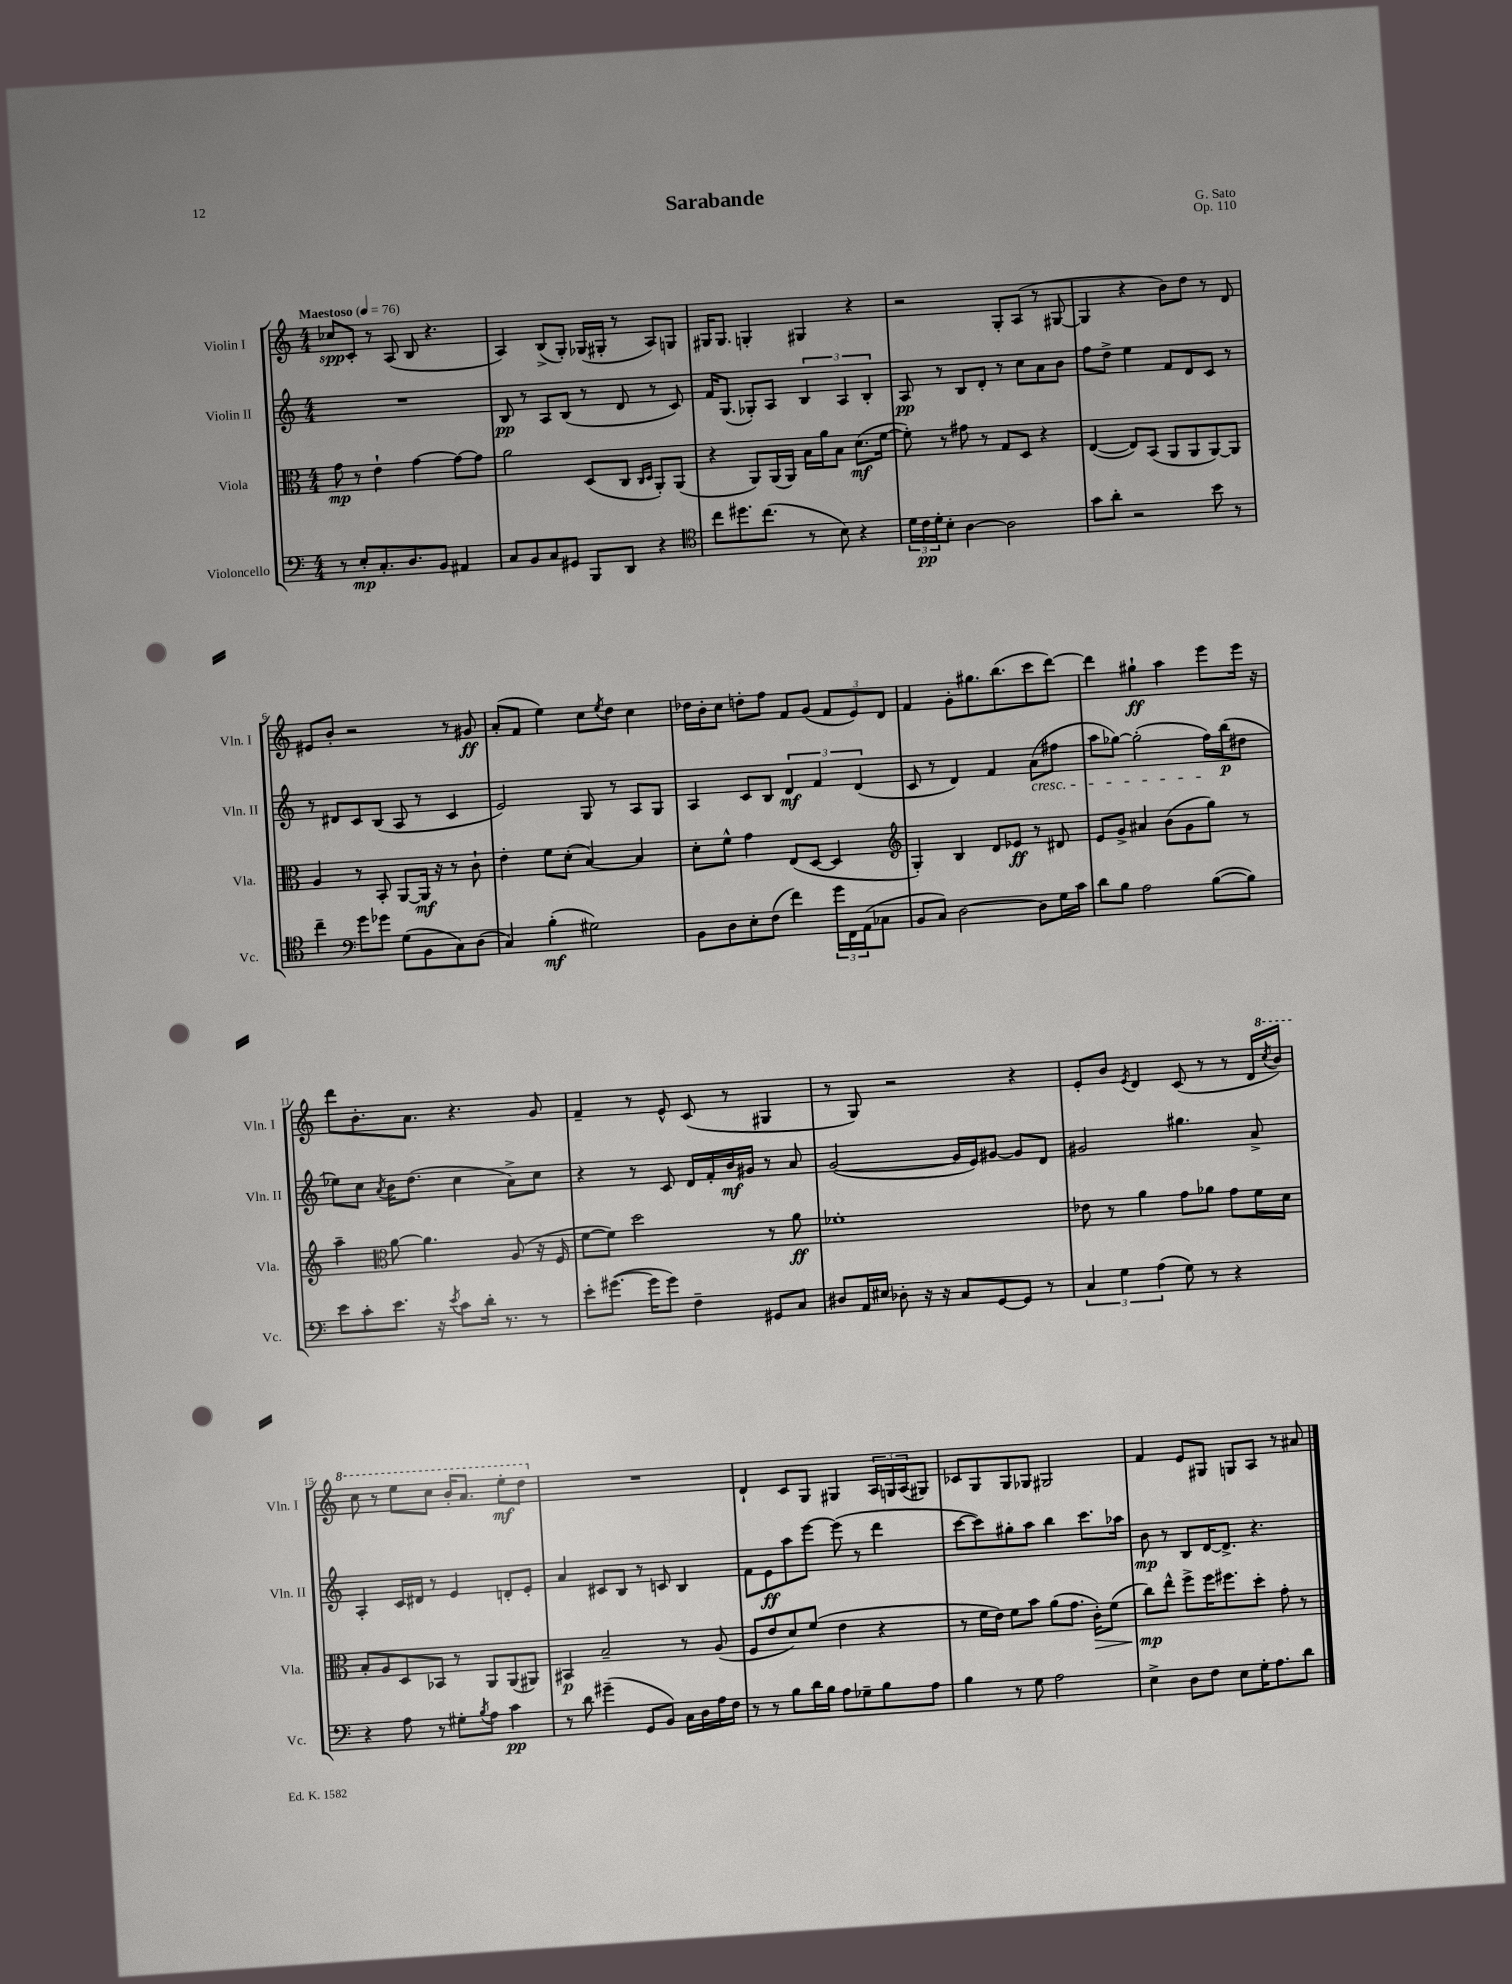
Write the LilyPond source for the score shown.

\header { title = "Sarabande" composer = "G. Sato" opus = "Op. 110" }
<<
\new StaffGroup <<
\new Staff = "s0" \with { instrumentName = "Violin I" shortInstrumentName = "Vln. I" } {
    \clef treble \key c \major \numericTimeSignature \time 4/4 \tempo "Maestoso" 4 = 76
    ces''8\spp c'8-. r8 a8( b8 r4. |
    a4) b8->( g8-.) ges16( gis16-. r8 a8) g8 |
    gis16 gis8. g4-. gis4 r4 |
    r2 g8-. a8( r8 gis8~ |
    gis4 r4 b'8) d''8 r8 d'8 |
    eis'8 b'8-. r2 r8 gis'8\ff |
    a'8-.( f'8 e''4) c''8 \acciaccatura { e''8 } d''8 c''4 |
    des''16 b'16-. c''8 d''8-. f''8 f'8 g'8( \tuplet 3/2 { f'8 e'8) d'8 } |
    f'4 g'8-. gis''8. b''8.( c'''8 d'''8~) |
    d'''4 gis''4-!\ff a''4 e'''8 e'''16 r16 |
    d'''8 b'8.-. a'8. r4. g'8 |
    f'4-- r8 e'8-^ c'8( r8 gis4 |
    r8 g8) r2 r4 |
    e'8-. b'8 \acciaccatura { e'8 } d'4 c'8( r8 r8 d'16 \ottava #1 \acciaccatura { c'''8 } b''16) |
    c'''8 r8 e'''8 c'''8 b''16-. a''8. e'''8-.\mf d'''8 \ottava #0 |
    R1 |
    d'4-! c'8 g8 gis4 \tuplet 3/2 { a16 g16 a16( } gis8) |
    ces'8 g8 g8 ges8 gis2 |
    f'4 e'8 gis8 g8 a8 r8 ais'8 \bar "|." |
}
\new Staff = "s1" \with { instrumentName = "Violin II" shortInstrumentName = "Vln. II" } {
    \clef treble \key c \major \numericTimeSignature \time 4/4
    R1 |
    b8\pp r8 a8 b8( r8 d'8 r8 c'8) |
    f'16 g8.( ges8-.) a8 \tuplet 3/2 { b4 a4 b4-. } |
    a8\pp r8 b8 d'8-. r8 c''8 a'8 b'8 |
    f''8 d''8-> e''4 f'8 d'8 c'8 r8 |
    r8 dis'8 c'8 b8( a8 r8 c'4 |
    e'2) g8 r8 a8 g8 |
    a4 c'8 b8 \tuplet 3/2 { d'4\mf f'4 d'4( } |
    c'8 r8 d'4) f'4 a'8\cresc( fis''8 |
    a''8 ges''8~) ges''2-.( f''16\!) b''16\p( dis''8 |
    ees''8) c''8 \acciaccatura { a'8 } b'16 d''8.( c''4 a'8->) c''8 |
    r4 r8 c'8 d'16 f'16-. b'16\mf gis'16 r8 a'8 |
    g'2~( g'16 e'16) gis'8~ gis'8 d'8 |
    gis'2 gis''4. a'8-> |
    a4-. c'16 dis'16 r8 e'4 d'8-. e'8-. |
    a'4 cis'8 b8 r8 c'8 b4 |
    f'8 e'8\ff a''8 e'''8~ e'''8( r8 d'''4 |
    c'''8~ c'''8) gis''8-. a''8 b''4 c'''8. aes''16 |
    b'8\mp r8 b8 d'16~ d'8.-> r4. \bar "|." |
}
\new Staff = "s2" \with { instrumentName = "Viola" shortInstrumentName = "Vla." } {
    \clef alto \key c \major \numericTimeSignature \time 4/4
    g'8\mp r8 e'4-! g'4~ g'8~ g'8 |
    a'2 d8( c8 \grace { c16 d16 } a,8-.) a,8( |
    r4 a,8) a,16( a,16) b16 a'16 b8 d'8.\mf( f'16~ |
    f'8-.) r8 gis'8 r8 g8 d8 r4 |
    e4~( e8) b,8( a,8 a,8 a,8~) a,8 |
    a4 r8 b,8-. a,8~ a,16\mf r16 r8 c'8-! |
    e'4-. f'8 d'8-.( b4~) b4 |
    d'8-. f'8-^ g'4 e8( d8~ d4 |
    \clef treble g4-.) b4 d'8 ees'8\ff r8 dis'8 |
    e'8 g'8-> ais'4 b'8( g'8 g''8) r8 |
    a''4-- \clef alto a'8~ a'4. a8( r16 f16 |
    f'8~ f'8) d''2 r8 a'8\ff |
    fes'1-. |
    ees'8 r8 a'4 g'8 aes'8 g'8 f'16 d'16 |
    b8-. a8 d8 bes,8 r8 a,8 a,8( ais,8) |
    bis,4\p b2-- r8 a8( |
    f8 e'8 d'8) f'8( e'4 r4 |
    r8 f'16 e'16) f'8 b'8 a'8( g'8. c'16-.\>) f'8( |
    c''8\mp\!) e''8-^ f''8-> f''16 fis''8. d''8-. g'8-. r8 \bar "|." |
}
\new Staff = "s3" \with { instrumentName = "Violoncello" shortInstrumentName = "Vc." } {
    \clef bass \key c \major \numericTimeSignature \time 4/4
    r8 e8-.\mp c8.-. d8. b,8 ais,4 |
    c8 b,8 c8 gis,8 b,,8 d,8 r4 |
    \clef tenor c''8 dis''8. c''8.( r8 b8) r4 |
    \tuplet 3/2 { d'16 c'16\pp d'16-. } b8-. a4~ a2 |
    g'8 a'8-. r2 b'8 r8 |
    c''4-- \clef bass g'8 ges'8 g8( b,8 c8) d8( |
    c4) b4-.\mf( gis2) |
    b,8 d8 e8-. f8( f'4) \tuplet 3/2 { g'16 f,16 a,16( } ces8 |
    b,8 c8) d2~ d8 g16 c'16 |
    d'8 b8 a2 b8~( b8) |
    e'8 c'8-. e'8. r16 \acciaccatura { e'8 } c'8 d'16-. r8. r8 |
    e'8-. gis'8.~( gis'16 gis'8) f4-- gis,8 c8 |
    dis8 a,16 eis16 des8-. r16 r16 c8 g,8~ g,8 r8 |
    \tuplet 3/2 { c4 g4 a4( } g8) r8 r4 |
    r4 a8 r8 gis8-. \acciaccatura { b8 } a8 c'4\pp |
    r8 d'8 gis'4--( g,8 b,8) c16 d16 a16 f16 |
    r8 r8 b8 d'16 b16 a8 ges8-- b8 a8 |
    b4 r8 g8 a2 |
    e4-> d8 f8 e8 g16-. a8. d'8 \bar "|." |
}
>>
>>
